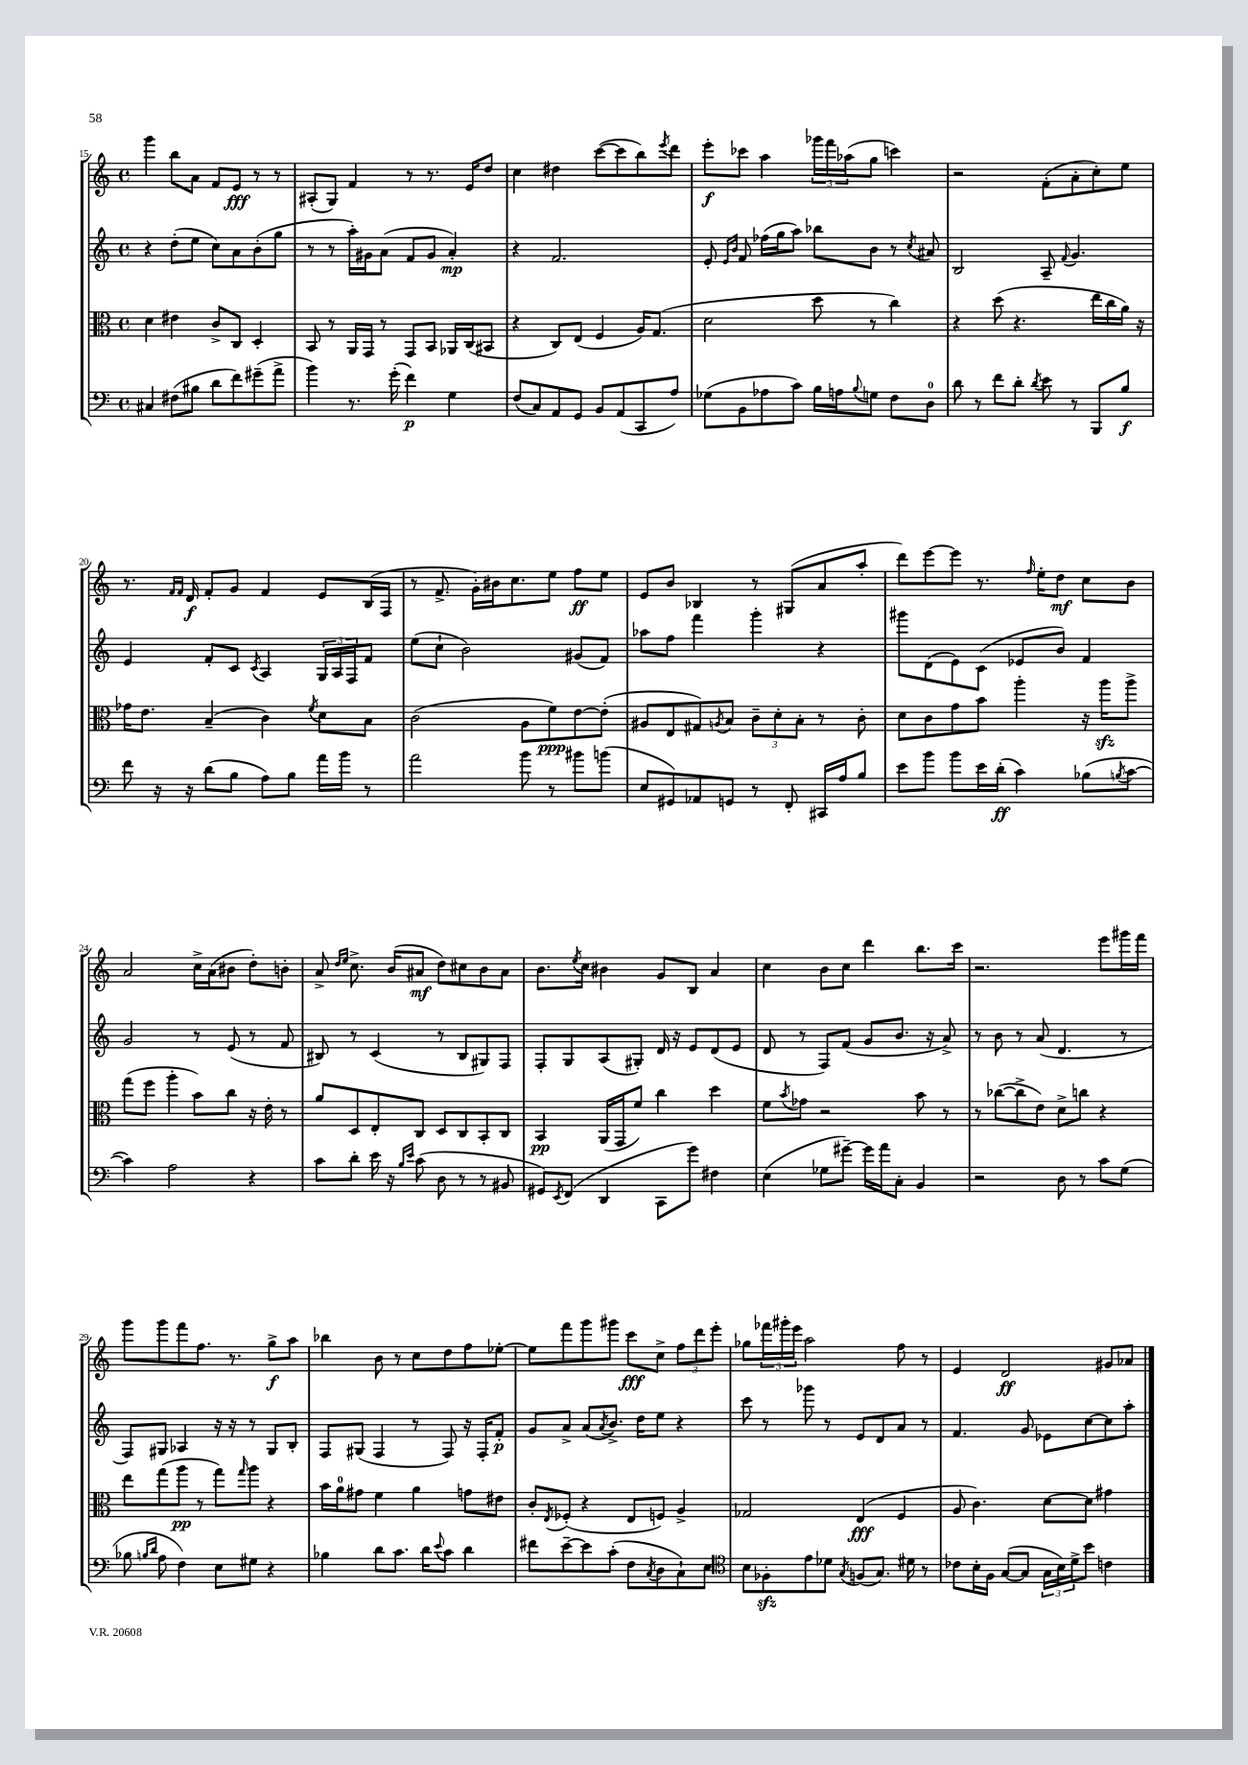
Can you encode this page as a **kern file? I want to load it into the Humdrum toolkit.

**kern	**dynam	**kern	**dynam	**kern	**dynam	**kern	**dynam
*part4	*part4	*part3	*part3	*part2	*part2	*part1	*part1
*staff4	*staff4	*staff3	*staff3	*staff2	*staff2	*staff1	*staff1
*clefF4	*	*clefC3	*	*clefG2	*	*clefG2	*
*k[]	*	*k[]	*	*k[]	*	*k[]	*
*M4/4	*	*M4/4	*	*M4/4	*	*M4/4	*
*met(c)	*	*met(c)	*	*met(c)	*	*met(c)	*
=15	=15	=15	=15	=15	=15	=15	=15
4C#X/	.	4d\	.	4r	.	4ggg\	.
(8F#X\L	.	4e#X\	.	(8dd'\L	.	8bb\L	.
8B#X\J	.	.	.	8ee\J	.	8a\J	.
8d\L	.	8c^/L	.	8cc\L)	.	8f/L	.
8f\)	.	8C/J	.	8a\	.	8e/J	fff
(8g#X~\	.	4D'/	.	(8b'\	.	8r	.
8a^\J	.	.	.	8gg\J	.	8r	.
=16	=16	=16	=16	=16	=16	=16	=16
4b\)	.	8BB/	.	8r	.	(8A#X'/L	.
.	.	8r	.	8r	.	8G/J)	.
8.r	.	16AA/LL	.	16aa'\LL)	.	4f/	.
.	.	16GG/JJ	.	16g#X\J	.	.	.
.	.	8r	.	(8a\J	.	.	.
(16g'\	.	.	.	.	.	.	.
4f\)	p	8GG/L	.	8f/L	.	8r	.
.	.	8BB/J	.	8g#/J	.	8.r	.
4G\	.	16AA-X/LL	.	4a'/)	mp	.	.
.	.	(16C/J	.	.	.	16e/KL	.
.	.	8BB#X/J	.	.	.	8dd/J	.
=17	=17	=17	=17	=17	=17	=17	=17
(8F/L	.	4r	.	4r	.	4cc\	.
8C/)	.	.	.	.	.	.	.
8AA/	.	8C/L)	.	2.f/	.	4dd#X\	.
8GG/J	.	(8E/J	.	.	.	.	.
8BB/L	.	4F/	.	.	.	([8ccc\L	.
(8AA/	.	.	.	.	.	8ccc\]	.
8CC/	.	16A/KL)	.	.	.	8bb\)	.
.	.	(8.G/J	.	.	.	.	.
.	.	.	.	.	.	8qeee/	.
8A/J)	.	.	.	.	.	8ddd\J	.
=18	=18	=18	=18	=18	=18	=18	=18
(8G-X\L	.	2d\	.	8e'/	.	8eee'\L	f
.	.	.	.	16qqe/LL	.	.	.
.	.	.	.	16qqb/JJ	.	.	.
8BB\	.	.	.	8f/	.	8ccc-X\J	.
8A-X\	.	.	.	(16ff-X\LL	.	4aa\	.
.	.	.	.	16gg\J	.	.	.
8c\J)	.	.	.	8aa\J)	.	.	.
16B\LL	.	8dd\	.	8bb-X\L	.	24ggg-X\LL	.
.	.	.	.	.	.	24fff\	.
16An\J	.	.	.	.	.	.	.
.	.	.	.	.	.	(24aa-X\J	.
8qqB/	.	.	.	.	.	.	.
8Gn\J	.	8r	.	8b\J	.	8gg\J	.
8F\L	.	4cc\)	.	8r	.	4cccn\)	.
.	.	.	.	8qcc/	.	.	.
8D\J	.	.	.	8a#X/	.	.	.
=19	=19	=19	=19	=19	=19	=19	=19
8d\	.	4r	.	2B/	.	2r	.
8r	.	.	.	.	.	.	.
8f\L	.	(8dd\	.	.	.	.	.
8d'\J	.	4.r	.	.	.	.	.
8qd/	.	.	.	.	.	.	.
8e\	.	.	.	8A~/	.	(8f'\L	.
.	.	.	.	8qqf/	.	.	.
8r	.	.	.	4.g/	.	8a'\	.
8BBB/L	.	16ee\LL	.	.	.	8cc'\)	.
.	.	16cc\	.	.	.	.	.
8B/J	f	16a\JJ)	.	.	.	8ee\J	.
.	.	16r	.	.	.	.	.
!!LO:LB:g=z
=20	=20	=20	=20	=20	=20	=20	=20
8f\	.	16g-X\KL	.	4e/	.	8.r	.
.	.	8.e\J	.	.	.	.	.
16r	.	.	.	.	.	.	.
.	.	.	.	.	.	16qqf/LL	.
.	.	.	.	.	.	16qqf/JJ	.
16r	.	.	.	.	.	16d/	f
(8d\L	.	(4B~/	.	8f'/L	.	8f'/L	.
8B\J	.	.	.	8c/J	.	8g/J	.
.	.	.	.	8qc/	.	.	.
8A\L)	.	4c\)	.	4A/	.	4f/	.
8B\J	.	.	.	.	.	.	.
.	.	8qf/	.	.	.	.	.
16a\LL	.	8d\L	.	24G/LL	.	8e/L	.
.	.	.	.	24A/	.	.	.
16b\JJ	.	.	.	.	.	.	.
.	.	.	.	24F/J	.	.	.
8r	.	8B\J	.	8f/J	.	(16B/L	.
.	.	.	.	.	.	16F/JJ	.
=21	=21	=21	=21	=21	=21	=21	=21
2a\	.	(2c\	.	(8ee\L	.	8r	.
.	.	.	.	8cc`\J	.	8.f^/	.
.	.	.	.	2b\)	.	.	.
.	.	.	.	.	.	16g'\LL)	.
.	.	.	.	.	.	16b#X\J	.
.	.	.	.	.	.	8.cc\	.
8b\	.	8A\L	.	.	.	.	.
8r	.	8f\)	ppp	.	.	8ee\J	.
8b#X\L	.	[8e\	.	(8g#X/L	.	8ff\L	ff
(8bn\J	.	(8e'\J]	.	8f/J)	.	8ee\J	.
=22	=22	=22	=22	=22	=22	=22	=22
8E/L	.	8A#X/L	.	8aa-X\L	.	8e/L	.
8GG#X/)	.	8E/	.	8ff\J	.	8b/J	.
8AA-X/	.	8G#X/)	.	4fff\	.	4B-X/	.
.	.	8qAn/	.	.	.	.	.
8GGn/J	.	8B/J	.	.	.	.	.
8r	.	12c~\L	.	4ggg'\	.	8r	.
.	.	12d'\	.	.	.	.	.
8FF'/	.	.	.	.	.	(8G#X/L	.
.	.	12B'\J	.	.	.	.	.
16CC#X/LL	.	8r	.	4r	.	8a/	.
16A/J	.	.	.	.	.	.	.
8B/J	.	8c'\	.	.	.	8aa'/J	.
=23	=23	=23	=23	=23	=23	=23	=23
8e\L	.	8d\L	.	8ggg#X\L	.	8ddd\L)	.
8b\J	.	8c\	.	(8d\	.	[8eee\	.
8b\L	.	8g\	.	8e\)	.	8eee\J]	.
16e\L	.	8b\J	.	(8c\J	.	8.r	.
(16d'\JJ	ff	.	.	.	.	.	.
4c\)	.	4aa'\	.	8e-X/L	.	.	.
.	.	.	.	.	.	16qqff/	.
.	.	.	.	.	.	16ee'\KL	.
.	.	.	.	8b/J)	.	8dd\J	mf
(8B-X\L	.	16r	.	4f/	.	8cc\L	.
.	.	16aazz\KL	.	.	.	.	.
8qBn/	.	.	.	.	.	.	.
[8c\J	.	8aa^\J	.	.	.	8b\J	.
!!LO:LB:g=z
=24	=24	=24	=24	=24	=24	=24	=24
4c\])	.	(8gg\L	.	2g/	.	2a/	.
.	.	8ff\J	.	.	.	.	.
2A\	.	4aa'\	.	.	.	.	.
.	.	8b\L)	.	8r	.	16cc^\LL	.
.	.	.	.	.	.	(16a\J	.
.	.	8cc\J	.	(8e/	.	8b#X\J	.
4r	.	16r	.	8r	.	8dd'\L)	.
.	.	16e'\	.	.	.	.	.
.	.	8r	.	8f/	.	8bn'\J	.
=25	=25	=25	=25	=25	=25	=25	=25
8c\L	.	8a/L	.	8B#X/)	.	8a^/	.
.	.	.	.	.	.	16qqdd/LL	.
.	.	.	.	.	.	16qqee/JJ	.
8d'\J	.	8D/	.	8r	.	8.cc^\	.
16e\	.	8E'/	.	(4c/	.	.	.
16r	.	.	.	.	.	(16b/KL	.
16qqB/LL	.	.	.	.	.	.	.
16qqe/JJ	.	.	.	.	.	.	.
(8c\	.	8C/J	.	.	.	8a#X/J	mf
8D\	.	8D/L	.	8r	.	8dd\L)	.
8r	.	8C/	.	8B#/L	.	8cc#X\	.
8r	.	8BB'/	.	8G#X/)	.	8b\	.
8BB#X/	.	8C/J	.	8F/J	.	8a#\J	.
=26	=26	=26	=26	=26	=26	=26	=26
8GG#X/L)	.	4BB/	pp	8F'/L	.	8.b\L	.
8qEE/	.	.	.	.	.	.	.
(8FF/J	.	.	.	8G/	.	.	.
.	.	.	.	.	.	8qee/	.
.	.	.	.	.	.	16cc\Jk	.
4DD/	.	(16AA/LL	.	(8A/	.	4b#X\	.
.	.	16GG/J	.	.	.	.	.
.	.	8f/J)	.	8G#X'/J)	.	.	.
8CC\L	.	4cc\	.	16d/	.	8g/L	.
.	.	.	.	16r	.	.	.
8g\J)	.	.	.	8e/L	.	8B/J	.
4F#X\	.	4dd\	.	(8d/	.	4a/	.
.	.	.	.	8e/J	.	.	.
=27	=27	=27	=27	=27	=27	=27	=27
(4E\	.	8f\L	.	8d/	.	4cc\	.
.	.	8qb/	.	.	.	.	.
.	.	8g-X\J	.	8r	.	.	.
8G-X\L	.	2r	.	8F/L)	.	8b\L	.
[8g#X~\J)	.	.	.	(8f/J	.	8cc\J	.
16g#\LL]	.	.	.	8g/L	.	4ddd\	.
16a\J	.	.	.	.	.	.	.
8C'\J	.	.	.	8.b/J	.	.	.
4BB/	.	8b\	.	.	.	8.bb\L	.
.	.	.	.	16r	.	.	.
.	.	8r	.	8a^/)	.	.	.
.	.	.	.	.	.	16ccc\Jk	.
=28	=28	=28	=28	=28	=28	=28	=28
2r	.	8r	.	8r	.	2.r	.
.	.	([8cc-X\L	.	8b\	.	.	.
.	.	8cc-^\]	.	8r	.	.	.
.	.	8e\J)	.	(8a/	.	.	.
8D\	.	8d^\L	.	4.d/	.	.	.
8r	.	8ccn\J	.	.	.	.	.
8c\L	.	4r	.	.	.	8eee\L	.
(8G\J	.	.	.	8r	.	16ggg#X\L	.
.	.	.	.	.	.	16fff\JJ	.
!!LO:LB:g=z
=29	=29	=29	=29	=29	=29	=29	=29
8B-X\	.	8ee\L	.	8F/L)	.	8ggg\L	.
16qqBn/LL	.	.	.	.	.	.	.
16qqd/JJ	.	.	.	.	.	.	.
8A\	.	(8gg\	.	8G#X/J	.	8ggg\	.
4F\)	.	8aa\J	pp	4A-X/	.	8fff\	.
.	.	8r	.	.	.	8.ff\J	.
8E\L	.	8gg\L)	.	16r	.	.	.
.	.	.	.	16r	.	8.r	.
.	.	16qqgg/	.	.	.	.	.
8G#X\J	.	8aa\J	.	8r	.	.	.
4r	.	4r	.	8G#/L	.	8gg^\L	f
.	.	.	.	8B'/J	.	8aa\J	.
=30	=30	=30	=30	=30	=30	=30	=30
4B-X\	.	16b\LL	.	8F/L	.	4bb-X\	.
.	.	16a\J	.	.	.	.	.
.	.	8g#X\J	.	(8G#X/J	.	.	.
8d\L	.	4f\	.	4F/	.	8b\	.
8.c\J	.	.	.	.	.	8r	.
.	.	4a\	.	8r	.	8cc\L	.
16d\KL	.	.	.	.	.	.	.
8qqe/	.	.	.	.	.	.	.
8c\J	.	.	.	8F/)	.	8dd\	.
4d\	.	8gn\L	.	16r	.	8ff\	.
.	.	.	.	16F'/KL	.	.	.
.	.	8e#X\J	.	8f'/J	p	[8ee-X'\J	.
=31	=31	=31	=31	=31	=31	=31	=31
8f#X\L	.	8c'/L	.	8g/L	.	8ee-\L]	.
.	.	8qE/	.	.	.	.	.
[8e~\	.	(8F-X'/J	.	8a^/J	.	8fff\	.
8e\]	.	4r	.	(8a/L	.	8ggg\	.
.	.	.	.	8qa/	.	.	.
(8c'\J	.	.	.	8.b^/J)	.	8ggg#X\J	.
8F\L	.	8E/L	.	.	.	8ccc\L	fff
.	.	.	.	16dd\KL	.	.	.
8qC/	.	.	.	.	.	.	.
8D\	.	8Fn/J)	.	8ee\J	.	8cc^\J	.
8C`\)	.	4A^/	.	4r	.	12ff\L	.
.	.	.	.	.	.	12ddd\	.
8E\J	.	.	.	.	.	.	.
.	.	.	.	.	.	12eee'\J	.
=32	=32	=32	=32	=32	=32	=32	=32
*clefC4	*	*	*	*	*	*	*
8B\L	.	2G-X/	.	8ccc\	.	8gg-X\L	.
8F-Xzz'\	.	.	.	8r	.	24fff-X\L	.
.	.	.	.	.	.	24ggg#X'\	.
.	.	.	.	.	.	24eee\JJ	.
8e\	.	.	.	8ggg-X\	.	2aa\	.
8d-X\J	.	.	.	8r	.	.	.
8qG/	.	.	.	.	.	.	.
(8Fn/L	.	(4E/	fff	8e/L	.	.	.
8.G/J)	.	.	.	8d/	.	.	.
.	.	4F/	.	8a/J	.	8ff\	.
16d#X\	.	.	.	.	.	.	.
8r	.	.	.	8r	.	8r	.
=33	=33	=33	=33	=33	=33	=33	=33
8c-X\L	.	8A/	.	4.f/	.	4e/	.
16B'\L	.	4.c\)	.	.	.	.	.
16F\JJ	.	.	.	.	.	.	.
([8G/L	.	.	.	.	.	2d/	ff
8G/J]	.	.	.	8g/	.	.	.
24G\LL	.	[8d\L	.	8e-X\L	.	.	.
24B\)	.	.	.	.	.	.	.
24d^\J	.	.	.	.	.	.	.
8b\J	.	8d\J]	.	[8cc\	.	.	.
4cn\	.	4g#X\	.	8cc\]	.	8g#X/L	.
.	.	.	.	8aa'\J	.	8a-X/J	.
==	==	==	==	==	==	==	==
*-	*-	*-	*-	*-	*-	*-	*-
